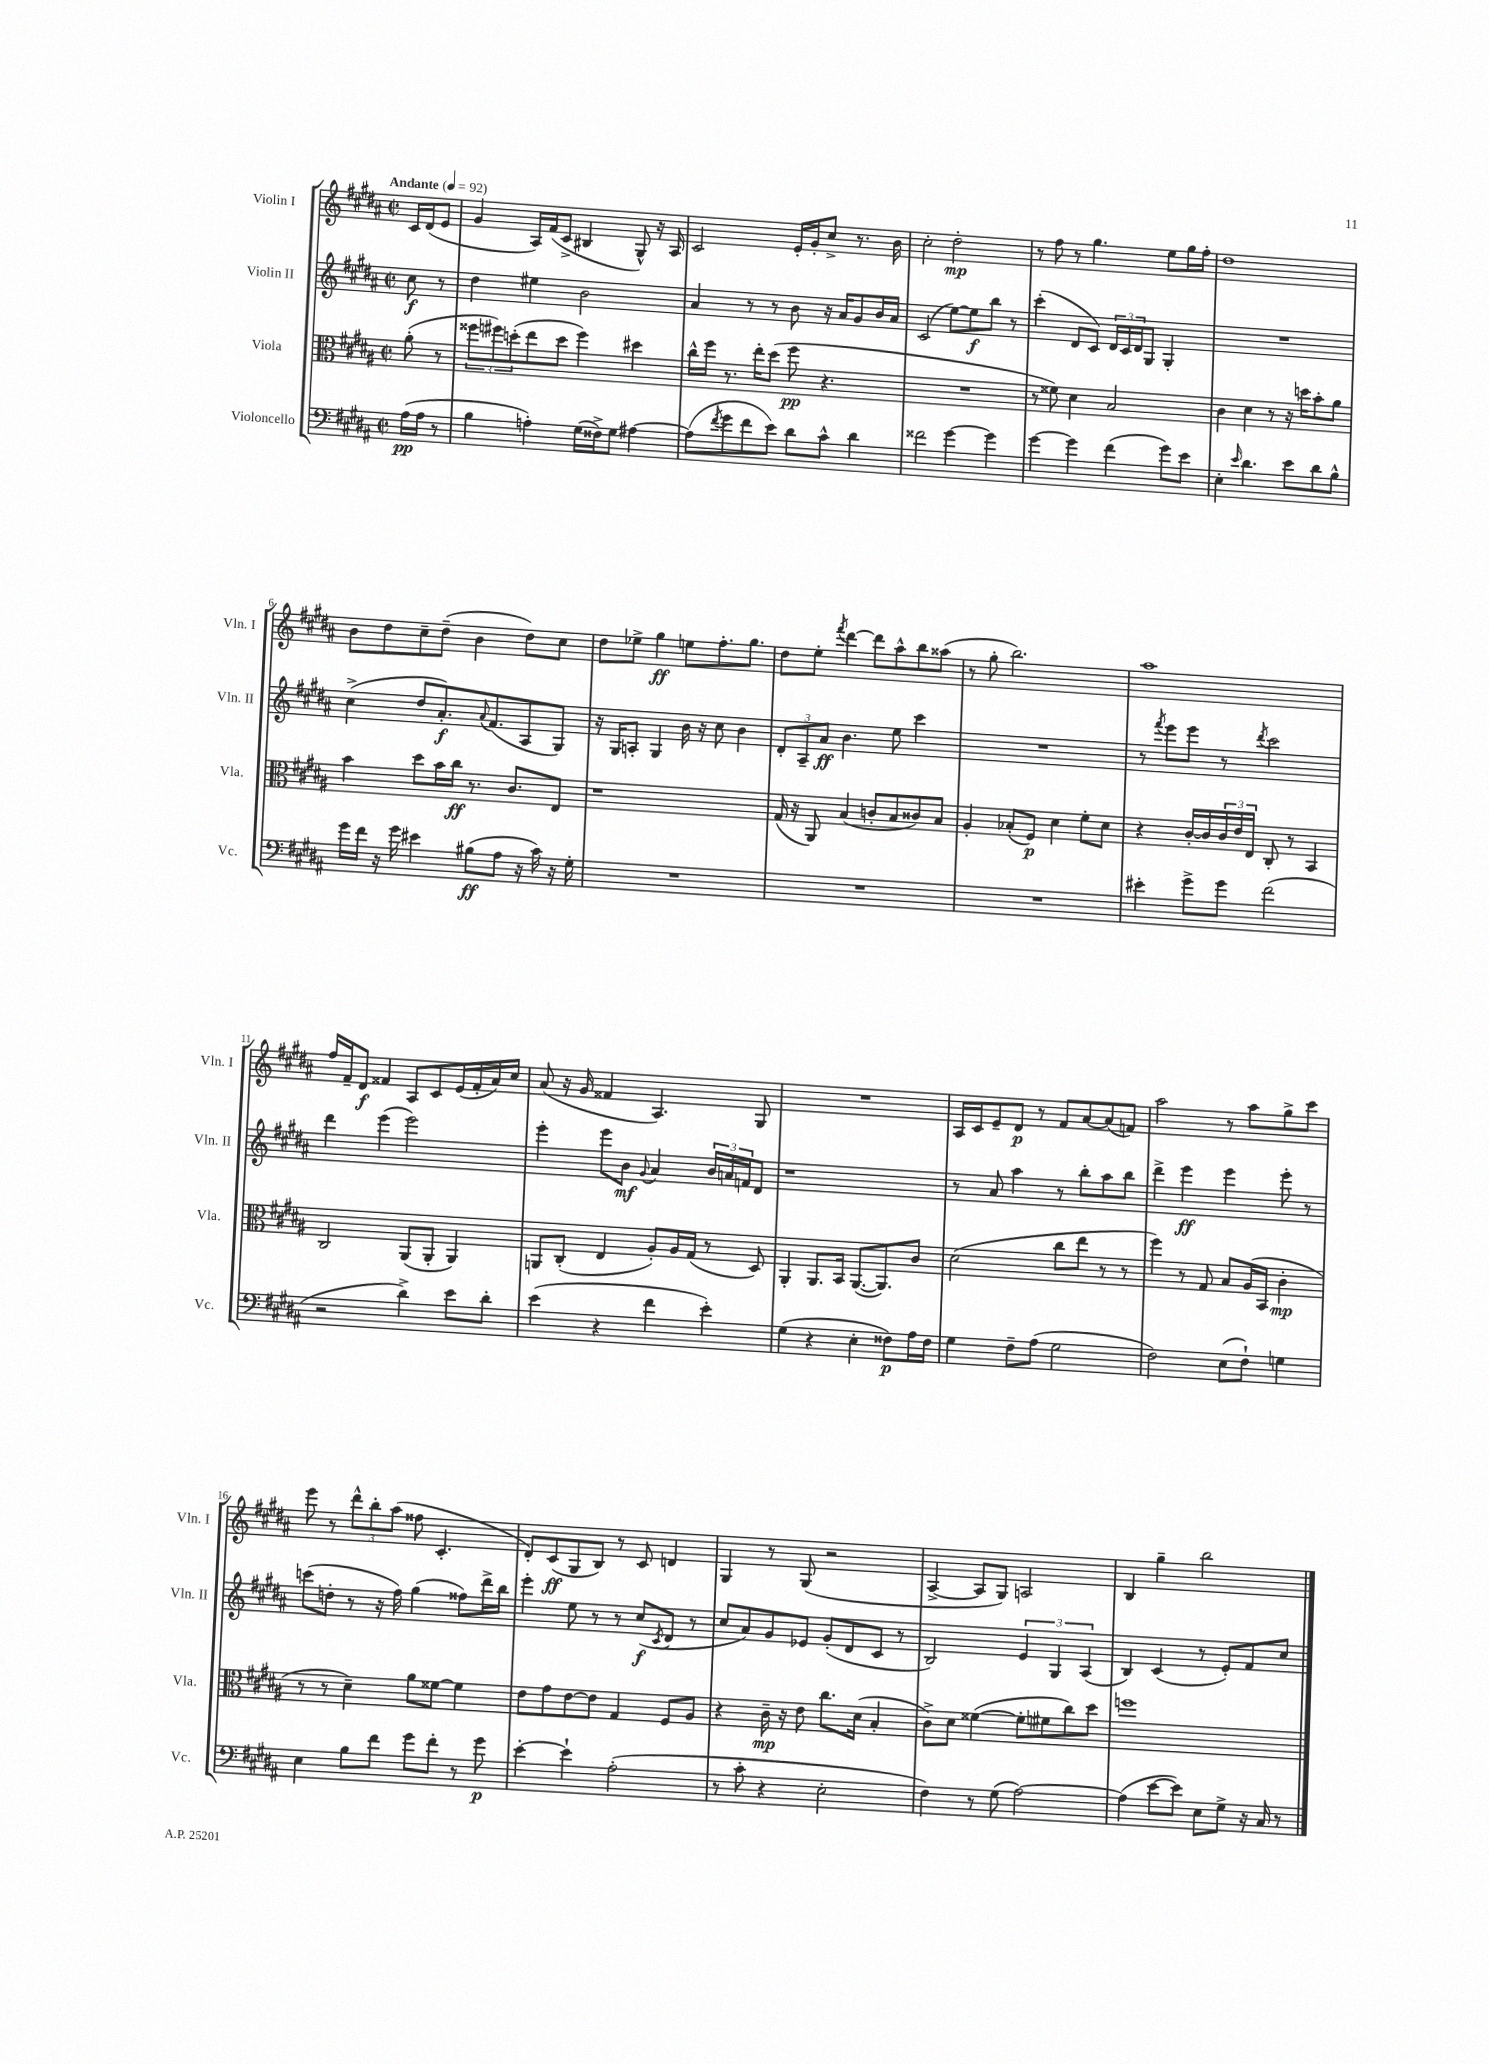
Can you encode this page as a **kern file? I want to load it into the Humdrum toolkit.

**kern	**kern	**kern	**kern
*staff4	*staff3	*staff2	*staff1
*clefF4	*clefC3	*clefG2	*clefG2
*k[f#c#g#d#a#]	*k[f#c#g#d#a#]	*k[f#c#g#d#a#]	*k[f#c#g#d#a#]
*M2/2	*M2/2	*M2/2	*M2/2
*met(c|)	*met(c|)	*met(c|)	*met(c|)
*MM92	*MM92	*MM92	*MM92
(16A#	(8a#'	8cc#	16c#
16A#	.	.	(16d#
8r	8r	8r	8e
=	=	=	=
4B	12ff##	4dd#	4g#
.	12ff#)	.	.
.	(12dd'	.	.
4A')	8ee	4ee#	16A#)
.	.	.	(16f#
.	8dd	.	8c#^
(16G#	4ff#)	2b	4B#
16F##^)	.	.	.
8G#	.	.	.
[4A#	4dd#	.	8G#^^)
.	.	.	16r
.	.	.	16A#
=	=	=	=
(8A#]	16cc#^^	4a#	2c#
.	16ff#	.	.
8qf#	.	.	.
8g#	8.r	.	.
8f#	.	8r	.
.	16ee'	.	.
8e)	(8dd#	8r	.
8d#	8ff#	8b	16e'
.	.	.	16g#'
8c#^^	4.r	16r	8cc#^
.	.	16a#	.
4d#	.	8g#	8.r
.	.	16b	.
.	.	16a#	16b
=	=	=	=
2f##	1r	(2c#	2cc#'
[4g#	.	[8ee)	2dd#'
.	.	8ee]	.
4g#]	.	8bb	.
.	.	8r	.
=	=	=	=
[4g#	8r	(4ccc#'	8r
.	8f##)	.	8ff#
4g#]	4d#	8d#	8r
.	.	8c#)	4.gg#
(4f#	2B	24d#	.
.	.	24c#	.
.	.	24d#	.
.	.	8G#	.
8g#)	.	4G#'	8ee
8e	.	.	16gg#
.	.	.	16ff#'
=	=	=	=
4E'	4c#	1r	1dd#
16qqe	.	.	.
4.d#	4d#	.	.
.	8r	.	.
8e	16r	.	.
.	16dd	.	.
8d#	8b'	.	.
8B^^	8a#	.	.
=	=	=	=
16g#	4b	(4cc#^	8b
16f#	.	.	.
16r	.	.	8dd#
16g#	.	.	.
4e#	8dd#	8dd#	8cc#~
.	16b	8.a#')	(8dd#~
.	16cc#	.	.
(8B#	8.r	.	4b
.	.	8qqa#	.
.	.	(8.f#	.
8A#	.	.	.
.	8.c#	.	.
16r	.	8A#	8dd#)
16c#)	.	.	.
16r	8E	8G#)	8cc#
16G#'	.	.	.
=	=	=	=
1r	1r	16r	8dd#
.	.	16G#	.
.	.	8A'	8ee-^
.	.	4G#	4gg#
.	.	16b	8ee
.	.	16r	.
.	.	8cc#	8.ff#'
.	.	4b	.
.	.	.	8.gg#
=	=	=	=
1r	(16G#	12d#'	8dd#
.	16r	.	.
.	.	12A#~	.
.	8AA#)	.	8ee'
.	.	12a#	.
.	.	.	8qfff#
.	(4B	4.b	[4ddd#
.	8c'	.	8ddd#]
.	8B	8ee	8aa#^^
.	8c##)	4ccc#	8bb
.	8B	.	(8aa##
=	=	=	=
1r	4A#'	1r	8r
.	.	.	8gg#'
.	(8B-'	.	2.bb)
.	8F#)	.	.
.	4d#	.	.
.	8f#'	.	.
.	8d#	.	.
=	=	=	=
4e#'	4r	8r	1aa#
.	.	8qfff#	.
.	.	8eee	.
8g#^	[16c#'	8eee	.
.	16c#]	.	.
8g#	24c#	8r	.
.	24e	.	.
.	24E	.	.
.	.	8qddd#	.
(2f#	8C#'	2ccc#	.
.	8r	.	.
.	4BB	.	.
=	=	=	=
2r	2C#	4ddd#	16ff#
.	.	.	16f#~
.	.	.	8d#
.	.	(4eee	4f##
4d#^)	(8AA#	2eee)	8A#
.	8AA#'	.	8c#
8e	4AA#)	.	(16e
.	.	.	16f##'
8d#'	.	.	16a#)
.	.	.	16cc#
=	=	=	=
(4e	8AA	4eee'	(8a#
.	(8C#'	.	16r
.	.	.	16g#
4r	4E	8eee	4f##
.	.	8b	.
.	.	8qqg#	.
4f#	8A#')	4a#	4.A#)
.	16A#	.	.
.	(16G#	.	.
4e')	8r	24b	.
.	.	24a	.
.	.	24f	.
.	8D#)	8d#	8G#
=	=	=	=
(4G#	4AA#'	1r	1r
4r	8.AA#	.	.
.	16BB	.	.
4E'	([8.AA#	.	.
.	8.AA#])	.	.
8F##)	.	.	.
16A#	8c#	.	.
16F##	.	.	.
=	=	=	=
4G#	(2d#	8r	16A#
.	.	.	16c#
.	.	8a#	8e~
8F#~	.	4aa#	8d#
(8A#	.	.	8r
2G#	8cc#	8r	8f#
.	8ee	8bb'	[8a#
.	8r	8aa#	(8a#]
.	8r	8bb	8f)
=	=	=	=
2F#)	4ff#)	4ddd#^	2aa#
.	8r	4eee	.
.	8G#	.	.
(8E	8B	4eee	8r
8F#`)	(16A#	.	8aa#
.	16BB	.	.
4G	4c#'	8eee'	8gg#^
.	.	8r	8ccc#
=	=	=	=
4E	8r	(8ccc	8eee
.	8r	8dd'	8r
8B	4d#~)	8r	12ddd#^^
.	.	.	12bb'
8f#	.	16r	.
.	.	.	(12aa#
.	.	16ff#)	.
8g#	8a#	(4gg#	8ff##
8f#'	[8f##	.	4.c#'
8r	4f##]	8ff##)	.
8g#	.	16ddd#^	.
.	.	16bb	.
=	=	=	=
[4e'	8e	4eee'	8d#')
.	8g#	.	(8c#
4e`]	[8e	8ee	8G#
.	8e]	8r	8B)
(2A#'	4G#	8r	8r
.	.	(8cc#	8c#
.	.	8qc#	.
.	8F#	8d#	4d
.	8A#	8r	.
=	=	=	=
8r	4r	8cc#	4G#
8c#'	.	8a#)	.
4r	16c#~	8g#	8r
.	16r	.	.
.	8e	8e-	(8G#
2E'	8.cc#	(8g#'	2r
.	.	8d#	.
.	(16d#	.	.
.	4B'	8c#	.
.	.	8r	.
=	=	=	=
4F#)	8c#^)	2B)	[4A#^
.	8d#	.	.
8r	([4f##	.	8A#]
(8G#	.	.	8G#)
[2A#)	8f##']	6e	2A
.	8f#	.	.
.	.	6G#	.
.	8cc#)	.	.
.	.	(6A#	.
.	8dd#	.	.
=	=	=	=
(4A#]	1ff	4B)	4B
[8e	.	(4c#	4gg#~
8e])	.	.	.
8E	.	8r	2bb
8G#^	.	8e')	.
16r	.	8f#	.
16C#	.	.	.
8r	.	8cc#	.
==	==	==	==
*-	*-	*-	*-
